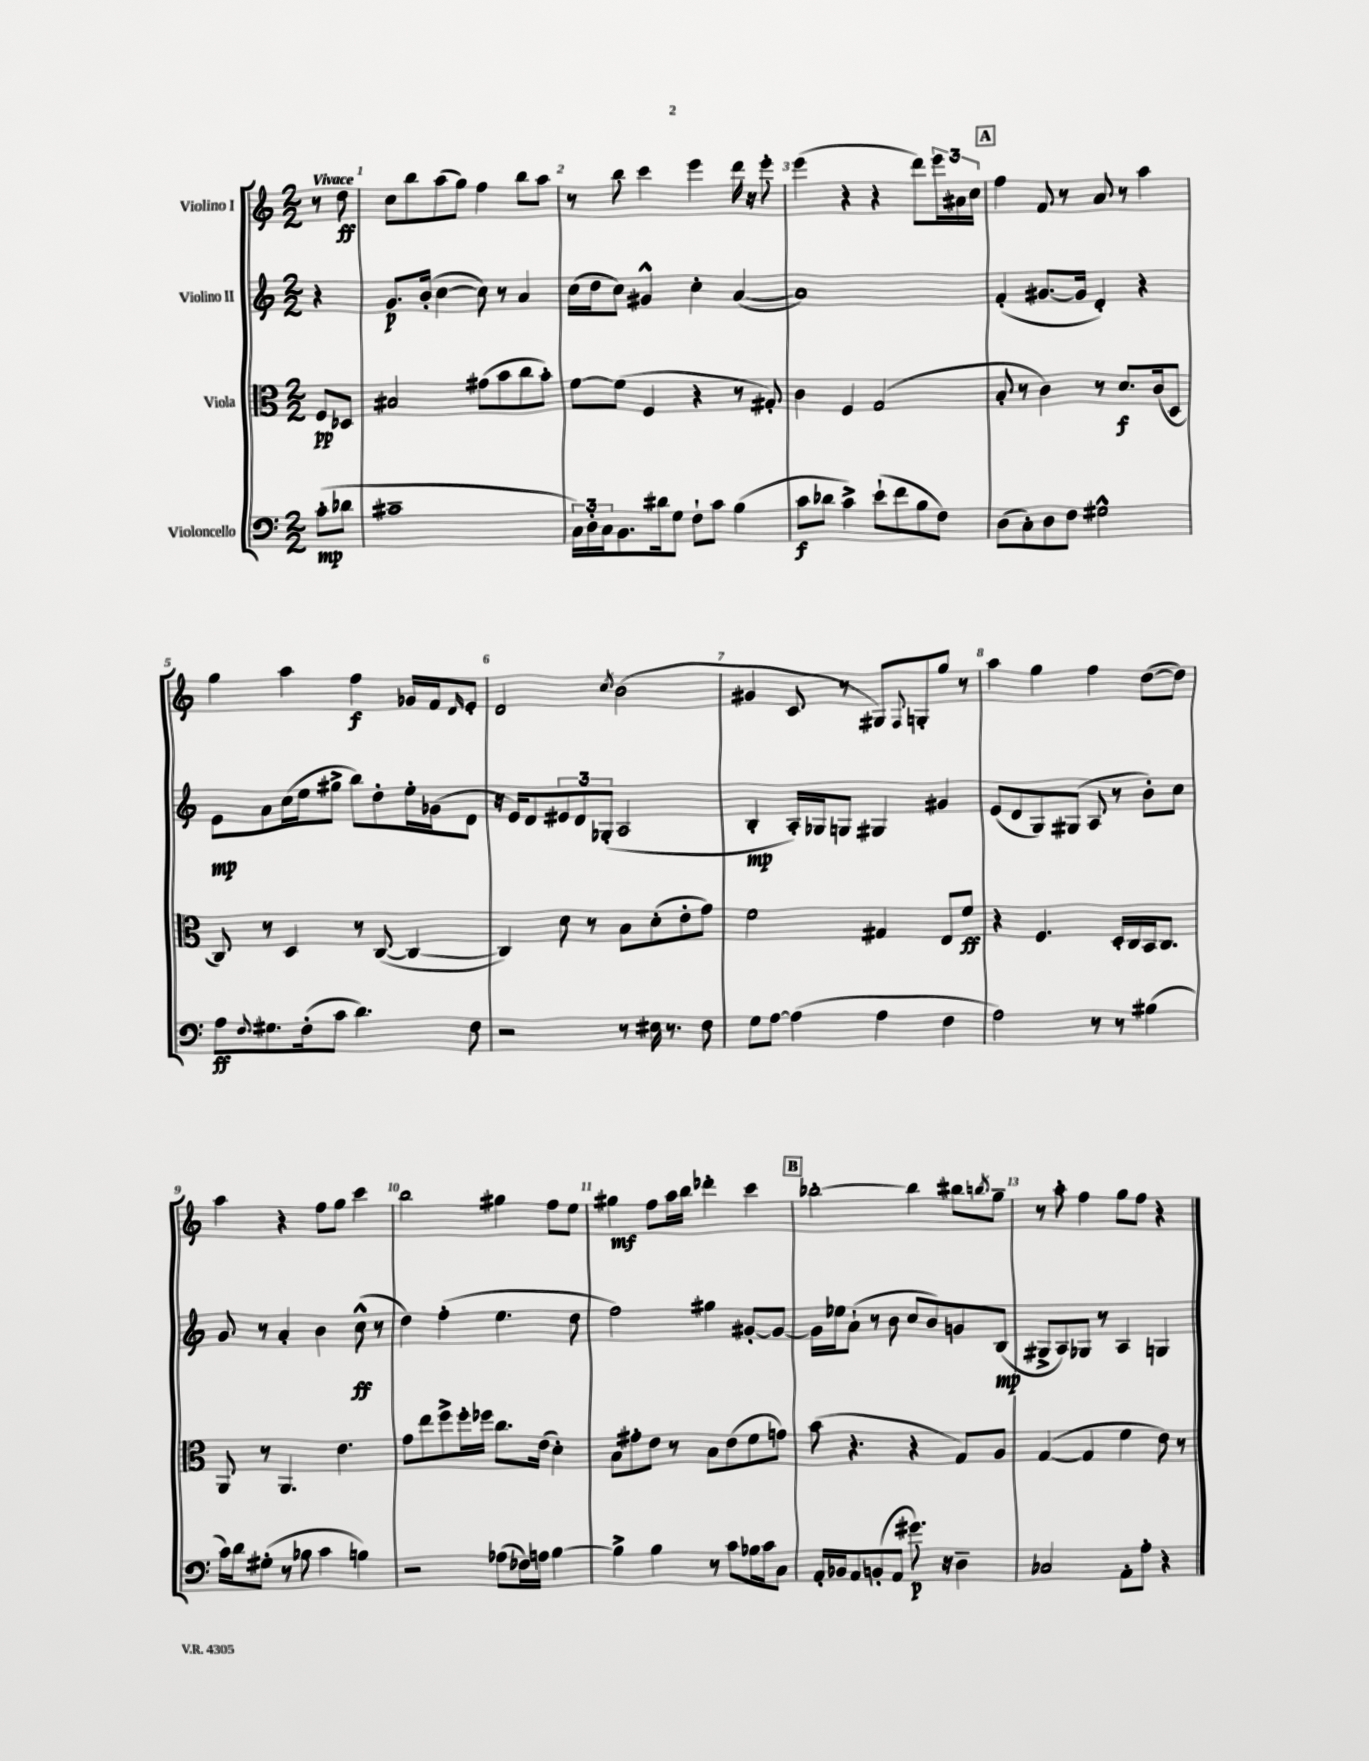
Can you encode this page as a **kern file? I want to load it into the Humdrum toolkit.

**kern	**kern	**kern	**kern
*staff4	*staff3	*staff2	*staff1
*clefF4	*clefC3	*clefG2	*clefG2
*k[]	*k[]	*k[]	*k[]
*M2/2	*M2/2	*M2/2	*M2/2
(8c'\L	8F/L	4r	8r
8d-\J	8D-/J	.	8dd\
=	=	=	=
1c#~	2B#/	8.g/L	8cc\L
.	.	.	8bb\
.	.	(16b'/Jk	.
.	.	[4cc\	(8aa\
.	.	.	8gg\J)
.	(8g#\L	8cc\])	4ff\
.	8b\	8r	.
.	8cc\	4a/	8bb\L
.	8b'\J)	.	8aa\J
=	=	=	=
24C\LL)	[8f\L	(16cc\LL	8r
24D'\	.	.	.
.	.	16dd\J	.
24C\J	.	.	.
8.BB\	(8f\]J	8cc\J)	8bb\
.	4F/	4g#^^/	4ccc\
16d#\k	.	.	.
8G\J	.	.	.
8F`\L	4r	4cc'\	4eee\
8c\J	.	.	.
(4B\	8r	([4a/	16ddd\
.	.	.	16r
.	8G#'/)	.	8eee'\
=	=	=	=
8c\L	4c\	1a])	(4eee\
8d-\J	.	.	.
4c^\)	4F/	.	4r
(8e`\L	(2G/	.	4r
8f\	.	.	.
8B\	.	.	8ddd\L)
8F\J)	.	.	24eee\L
.	.	.	24a#\
.	.	.	24cc\JJ
=	=	=	=
(8D\L	8B'/	(4f'/	4ff\
8C'\)	8r	.	.
8D\	4c\)	[8.g#/L	8f/
8F\J	.	.	8r
.	.	16g#/]Jk	.
2G#^^\	8r	4d'/)	8a/
.	8.d/L	.	8r
.	.	4r	4aa\
.	(16c/k	.	.
.	8D/J	.	.
=	=	=	=
8A\L	8C/)	8e\L	4gg\
8qqF/	.	.	.
8.G#\	8r	8a\	.
.	4D/	(16cc\L	4aa\
(16F'\k	.	16ee\J	.
8c\J	.	8gg#^\J	.
4.d\)	8r	8bb\L)	4ff\
.	([8C/	8dd'\	.
.	4C/_	16ee'\L	16g-/LL
.	.	(16g-\J	16f/J
.	.	.	16qqd/
8F\	.	8d\J	8e'/J
=	=	=	=
2r	4C/])	16r	2d/
.	.	16e/LK)	.
.	.	8d/	.
.	8d\	12e#/	.
.	.	12d/	.
.	8r	.	.
.	.	(12G-'/J	.
.	.	.	8qcc/
8r	8B\L	2A/	(2b\
16E#\	(8d'\	.	.
8.r	.	.	.
.	8e'\	.	.
8F\	8g\J)	.	.
=	=	=	=
8G\L	2f\	4B'/	4g#/
[8A\J	.	.	.
(4A\]	.	16A'/LL)	8c/
.	.	16G-/J	.
.	.	8G/J	8r
4A\	4G#/	4G#/	8G#/L)
.	.	.	8qqF/
.	.	.	8G'/
4F\	8E/L	4g#/	8gg/J
.	8f/J	.	8r
=	=	=	=
2A\)	4r	(8e/L	4aa\
.	.	8d/	.
.	4.F/	8G/)	4gg\
.	.	(8G#/J	.
8r	.	8A/	4ff\
8r	16D'/LL	8r	.
.	16C/	.	.
(4B#\	16BB/J	8b'\L)	([8dd\L
.	8.C/J	.	.
.	.	8cc\J	8dd\]J)
=	=	=	=
16c\LL)	8AA/	8g/	4aa\
16d\J	.	.	.
(8G#'\J	8r	8r	.
8r	4.AA/	4a'/	4r
8B-\	.	.	.
4c\	.	4b\	8ff\L
.	4.e\	.	8gg\J
4B\)	.	(8cc^^\	4ccc\
.	.	8r	.
=	=	=	=
2r	8g\L	4dd\)	2bb\
.	8ee\	.	.
.	8ff^\	(4ff'\	.
.	16ff'\L	.	.
.	16ff-\JJ	.	.
(8A-\L	8.cc\L	4.ee\	4gg#\
16F-\L)	.	.	.
16A\JJ	(16e\Jk	.	.
[4B\	4d'\)	.	8ff\L
.	.	8dd\	8ee\J
=	=	=	=
4B^\]	8B\L	2ff\)	4gg#\
.	8g#'\	.	.
4B\	8e\J	.	8ff\L
.	8r	.	16aa\L
.	.	.	16bb\JJ
8r	8B\L	4gg#\	4ddd-'\
8c\L	(8e\	.	.
16B-\L	8f\	[8g#'/L	4ccc\
16c\J	.	.	.
8C\J	8g\J)	8g#/_J	.
=	=	=	=
16AA'/LL	(8b\	16g#\]LL	[2bb-'\
16BB-/J	.	16ee-\J	.
8AA/	4.r	(8a`\J	.
(8BB'/	.	8r	.
8AA/J	.	8b\	.
8.g#\)	4r	8cc/L	4bb-\]
.	.	8b/)	.
16r	.	.	.
4D~\	8G/L)	8g/	8bb#\L
.	.	.	8qbb/
.	8A/J	(8B/J	8gg~\J
=	=	=	=
2C-/	([4G/	8G#^/L	8r
.	.	8A/)	8aa'\
.	4G/]	8G-/J	4ff\
.	.	8r	.
8AA'\L	4f\	4A/	8gg\L
8A'\J	.	.	8ff\J
4r	8e\)	4G/	4r
.	8r	.	.
==	==	==	==
*-	*-	*-	*-
